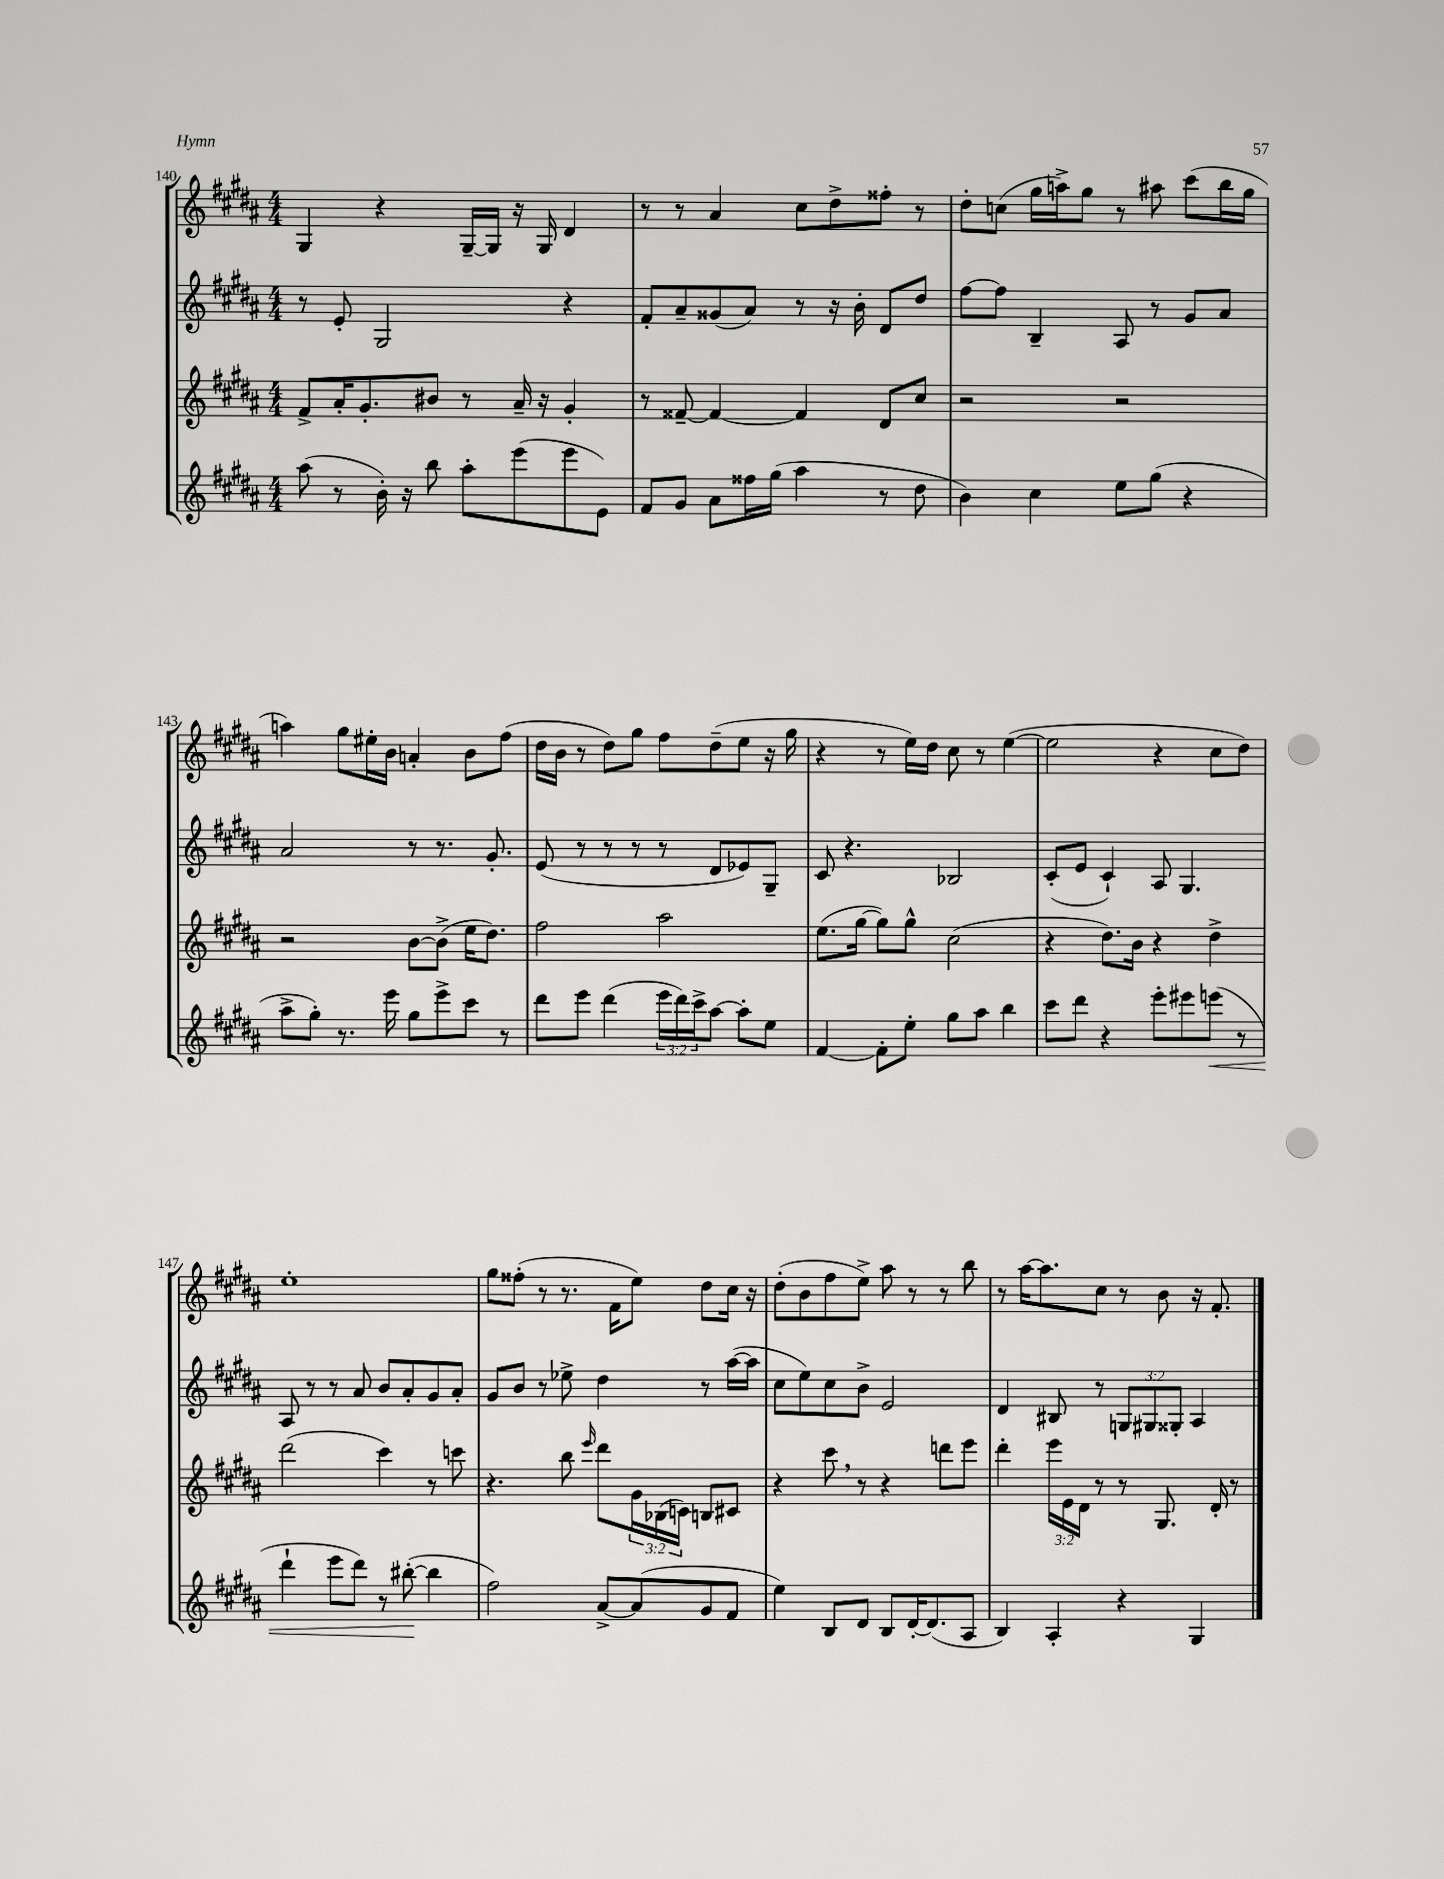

**kern	**kern	**kern	**kern
*staff4	*staff3	*staff2	*staff1
*clefG2	*clefG2	*clefG2	*clefG2
*k[f#c#g#d#a#]	*k[f#c#g#d#a#]	*k[f#c#g#d#a#]	*k[f#c#g#d#a#]
*M4/4	*M4/4	*M4/4	*M4/4
(8aa#	8f#^	8r	4G#
8r	16a#'	8e'	.
.	8.g#'	.	.
16b')	.	2G#	4r
16r	.	.	.
8bb	8b#	.	.
8aa#'	8r	.	[16G#~
.	.	.	16G#]
(8eee	16a#~	.	16r
.	16r	.	16G#
8eee	4g#'	4r	4d#
8e)	.	.	.
=	=	=	=
8f#	8r	8f#'	8r
8g#	[8f##~	8a#~	8r
8a#	4f##_	(8g##	4a#
16ff##	.	8a#)	.
(16gg#	.	.	.
4aa#	4f##]	8r	8cc#
.	.	16r	8dd#^
.	.	16b'	.
8r	8d#	8d#	8ff##'
8dd#	8cc#	8dd#	8r
=	=	=	=
4b)	2r	[8ff#	8dd#'
.	.	8ff#]	(8cc
4cc#	.	4B~	16gg#
.	.	.	16aa^)
.	.	.	8gg#
8ee	2r	8A#	8r
(8gg#	.	8r	8aa#
4r	.	8g#	(8ccc#
.	.	8a#	16bb
.	.	.	16gg#
=	=	=	=
8aa#^	2r	2a#	4aa)
8gg#')	.	.	.
8.r	.	.	8gg#
.	.	.	16ee#'
16eee	.	.	16b
8gg#	[8b	8r	4a'
8eee^	(8b^]	8.r	.
8ccc#	16ee	.	8b
.	8.dd#)	8.g#'	.
8r	.	.	(8ff#
=	=	=	=
8ddd#	2ff#	(8e	16dd#
.	.	.	16b
8eee	.	8r	8r
(4ddd#	.	8r	8dd#)
.	.	8r	8gg#
24eee	2aa#	8r	8ff#
24ddd#)	.	.	.
24ccc#^	.	.	.
[8aa#	.	8d#	(8dd#~
8aa#']	.	8e-)	8ee
8ee	.	8G#~	16r
.	.	.	16gg#
=	=	=	=
[4f#	(8.ee	8c#	4r
.	.	4.r	.
.	[16gg#	.	.
8f#']	8gg#])	.	8r
8ee'	8gg#^^	.	16ee)
.	.	.	16dd#
8gg#	(2cc#	2B-	8cc#
8aa#	.	.	8r
4bb	.	.	([4ee
=	=	=	=
8ccc#	4r	(8c#'	2ee]
8ddd#	.	8e	.
4r	8.dd#)	4c#`)	.
.	16b	.	.
8eee'	4r	8A#	4r
8eee#	.	4.G#	.
(8eee	4dd#^	.	8cc#
8r	.	.	8dd#)
=	=	=	=
4ddd#`	(2ddd#	8A#	1ee'
.	.	8r	.
8eee	.	8r	.
8ddd#)	.	8a#	.
8r	4ccc#)	8b	.
([8bb#'	.	8a#'	.
4bb#]	8r	8g#	.
.	8ccc	8a#'	.
=	=	=	=
2ff#)	4.r	8g#	8gg#
.	.	8b	(8ff##'
.	.	8r	8r
.	8bb	8ee-^	8.r
.	16qqeee	.	.
[8a#^	8ddd#	4dd#	.
.	.	.	16f#
(8a#]	24g#	.	8ee)
.	(24B-	.	.
.	24c)	.	.
8g#	8B	8r	8dd#
8f#	8c#	([16aa#	16cc#
.	.	16aa#]	16r
=	=	=	=
4ee)	4r	8cc#	(8dd#'
.	.	8ee)	8b
8B	8ccc#	8cc#	8ff#
8d#	8r	8b^	8ee^)
8B	4r	2e	8aa#
[16d#'	.	.	8r
(8.d#]	.	.	.
.	8ddd	.	8r
8A#	8eee	.	8bb
=	=	=	=
4B)	4ddd#'	4d#	8r
.	.	.	[16aa#
.	.	.	8.aa#]
4A#'	24eee	8B#	.
.	24e	.	.
.	24d#	.	.
.	8r	8r	8cc#
4r	8r	12G	8r
.	.	12G#	.
.	8.G#	.	8b
.	.	12G##'	.
4G#	.	4A#	16r
.	16d#'	.	8.f#'
.	8r	.	.
==	==	==	==
*-	*-	*-	*-
